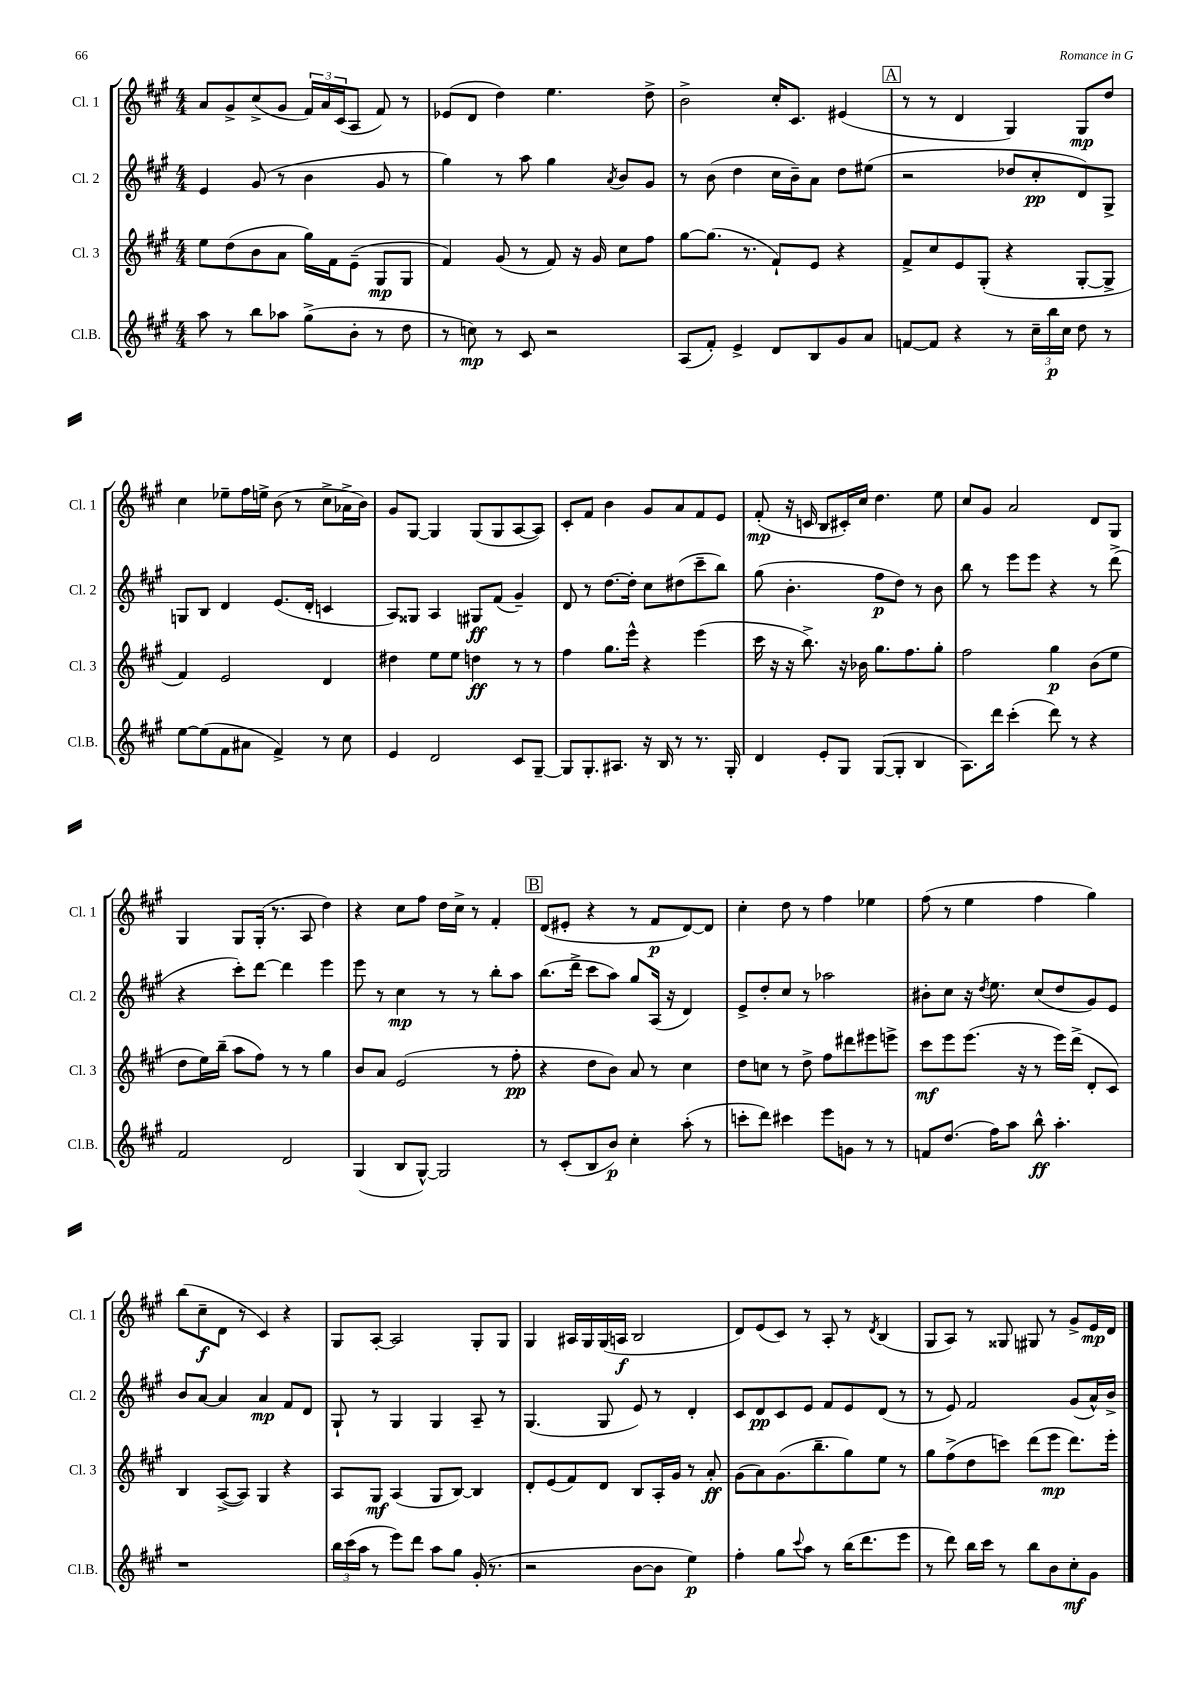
<<
\new StaffGroup <<
\new Staff = "s0" \with { instrumentName = "Cl. 1" shortInstrumentName = "Cl. 1" } {
    \clef treble \key a \major \numericTimeSignature \time 4/4
    a'8 gis'8-> cis''8->( gis'8 \tuplet 3/2 { fis'16) a'16 cis'16( } a8 fis'8) r8 |
    ees'8( d'8 d''4) e''4. d''8-> |
    b'2-> cis''16-. cis'8. eis'4( |
    \mark \markup { \box "A" } r8 r8 d'4 gis4) gis8\mp d''8 |
    cis''4 ees''8-- fis''16 e''16-> b'8( r8 cis''8-> aes'16-> b'16) |
    gis'8 gis8~ gis4 gis8( gis8 a8~ a8) |
    cis'8-. fis'8 b'4 gis'8 a'8 fis'8 e'8 |
    fis'8-.\mp( r16 c'16 b8 cis'16-.) cis''16 d''4. e''8 |
    cis''8 gis'8 a'2 d'8 gis8 |
    gis4 gis8 gis16-.( r8. a8 d''4) |
    r4 cis''8 fis''8 d''16 cis''16-> r8 fis'4-. |
    \mark \markup { \box "B" } d'8( eis'8-. r4 r8 fis'8\p d'8~) d'8 |
    cis''4-. d''8 r8 fis''4 ees''4 |
    fis''8( r8 e''4 fis''4 gis''4) |
    b''8( cis''8--\f d'8 r8 cis'4) r4 |
    gis8 a8~-. a2 gis8-. gis8 |
    gis4 ais16 gis16 gis16( a16\f b2 |
    d'8) e'8( cis'8) r8 a8-. r8 \acciaccatura { d'8 } b4( |
    gis8 a8) r8 gisis8 gis8 r8 gis'8-> e'16\mp d'16 \bar "|." |
}
\new Staff = "s1" \with { instrumentName = "Cl. 2" shortInstrumentName = "Cl. 2" } {
    \clef treble \key a \major \numericTimeSignature \time 4/4
    e'4 gis'8( r8 b'4 gis'8 r8 |
    gis''4) r8 a''8 gis''4 \acciaccatura { a'8 } b'8 gis'8 |
    r8 b'8( d''4 cis''16 b'16--) a'8 d''8 eis''8( |
    \mark \markup { \box "A" } r2 des''8 cis''8-.\pp d'8) gis8-> |
    g8 b8 d'4 e'8.( d'16-. c'4 |
    a8) gisis8 a4 gis8\ff fis'8( gis'4--) |
    d'8 r8 d''8.~ d''16-. cis''8 dis''8( cis'''8-- b''8) |
    gis''8( b'4.-. fis''8\p d''8) r8 b'8 |
    b''8 r8 e'''8 e'''8 r4 r8 d'''8->( |
    r4 cis'''8-.) d'''8~ d'''4 e'''4 |
    e'''8 r8 cis''4\mp r8 r8 b''8-. a''8 |
    \mark \markup { \box "B" } b''8.( d'''16-> cis'''8 a''8) gis''8 a16( r16 d'4) |
    e'8-> d''8-. cis''8 r8 aes''2 |
    bis'8-. cis''8 r16 \acciaccatura { d''8 } e''8. cis''8( d''8 gis'8) e'8 |
    b'8 a'8~ a'4 a'4\mp fis'8 d'8 |
    gis8-! r8 gis4 gis4 a8-- r8 |
    gis4.( gis8 e'8) r8 d'4-. |
    cis'8 d'8\pp cis'8 e'8 fis'8 e'8 d'8( r8 |
    r8 e'8) fis'2 gis'8( a'16-^) b'16-> \bar "|." |
}
\new Staff = "s2" \with { instrumentName = "Cl. 3" shortInstrumentName = "Cl. 3" } {
    \clef treble \key a \major \numericTimeSignature \time 4/4
    e''8 d''8( b'8 a'8 gis''16) fis'16 e'8--( gis8\mp gis8 |
    fis'4) gis'8( r8 fis'8) r16 gis'16 cis''8 fis''8 |
    gis''8~ gis''8.( r8. fis'8-!) e'8 r4 |
    \mark \markup { \box "A" } fis'8-> cis''8 e'8 gis8-.( r4 gis8~-. gis8-> |
    fis'4) e'2 d'4 |
    dis''4 e''8 e''8 d''4\ff r8 r8 |
    fis''4 gis''8. e'''16-^ r4 e'''4( |
    cis'''16 r16 r16 b''8.->) r16 bes'16 gis''8. fis''8. gis''8-. |
    fis''2 gis''4\p b'8( e''8 |
    d''8 e''16) b''16--( a''8 fis''8) r8 r8 gis''4 |
    b'8 a'8 e'2( r8 fis''8-.\pp |
    \mark \markup { \box "B" } r4 d''8 b'8) a'8 r8 cis''4 |
    d''8 c''8 r8 d''8-> fis''8 dis'''8 eis'''8 e'''8-> |
    cis'''8\mf e'''8 e'''8.( r16 r8 e'''16) d'''16->( d'8-. cis'8) |
    b4 a8~->( a8) gis4 r4 |
    a8 gis8\mf a4( gis8 b8~) b4 |
    d'8-. e'8( fis'8) d'8 b8 a16-. gis'16 r8 a'8-.\ff |
    gis'8( a'8) gis'8.( b''8.-- gis''8) e''8 r8 |
    gis''8 fis''8->( d''8 c'''8) d'''8( e'''8\mp d'''8.) e'''16-. \bar "|." |
}
\new Staff = "s3" \with { instrumentName = "Cl.B." shortInstrumentName = "Cl.B." } {
    \clef treble \key a \major \numericTimeSignature \time 4/4
    a''8 r8 b''8 aes''8 gis''8->( b'8-. r8 d''8 |
    r8 c''8\mp) r8 cis'8 r2 |
    a8( fis'8-.) e'4-> d'8 b8 gis'8 a'8 |
    \mark \markup { \box "A" } f'8~ f'8 r4 r8 \tuplet 3/2 { cis''16-- b''16\p cis''16 } d''8 r8 |
    e''8~ e''8( fis'8 ais'8 fis'4->) r8 cis''8 |
    e'4 d'2 cis'8 gis8~-- |
    gis8 gis8.-. ais8. r16 b16 r8 r8. gis16-. |
    d'4 e'8-. gis8 gis8~( gis8-. b4 |
    a8.) d'''16 cis'''4-.( d'''8) r8 r4 |
    fis'2 d'2 |
    gis4( b8 gis8~-^) gis2 |
    \mark \markup { \box "B" } r8 cis'8-.( b8 b'8\p) cis''4-. a''8-.( r8 |
    c'''8-. d'''8) cis'''4 e'''8 g'8 r8 r8 |
    f'8 d''8.( fis''16) a''8 b''8-^\ff a''4.-. |
    r1 |
    \tuplet 3/2 { b''16 cis'''16( a''16 } r8 e'''8) d'''8 a''8 gis''8 gis'16-.( r8. |
    r2 b'8~ b'8 e''4\p) |
    fis''4-. gis''8 \appoggiatura { cis'''8 } a''8 r8 b''16( d'''8. e'''8 |
    r8 d'''8) b''16 cis'''16 r8 b''8 b'8 cis''8-.\mf gis'8 \bar "|." |
}
>>
>>
\layout { \context { \Score \remove "Bar_number_engraver" } }
